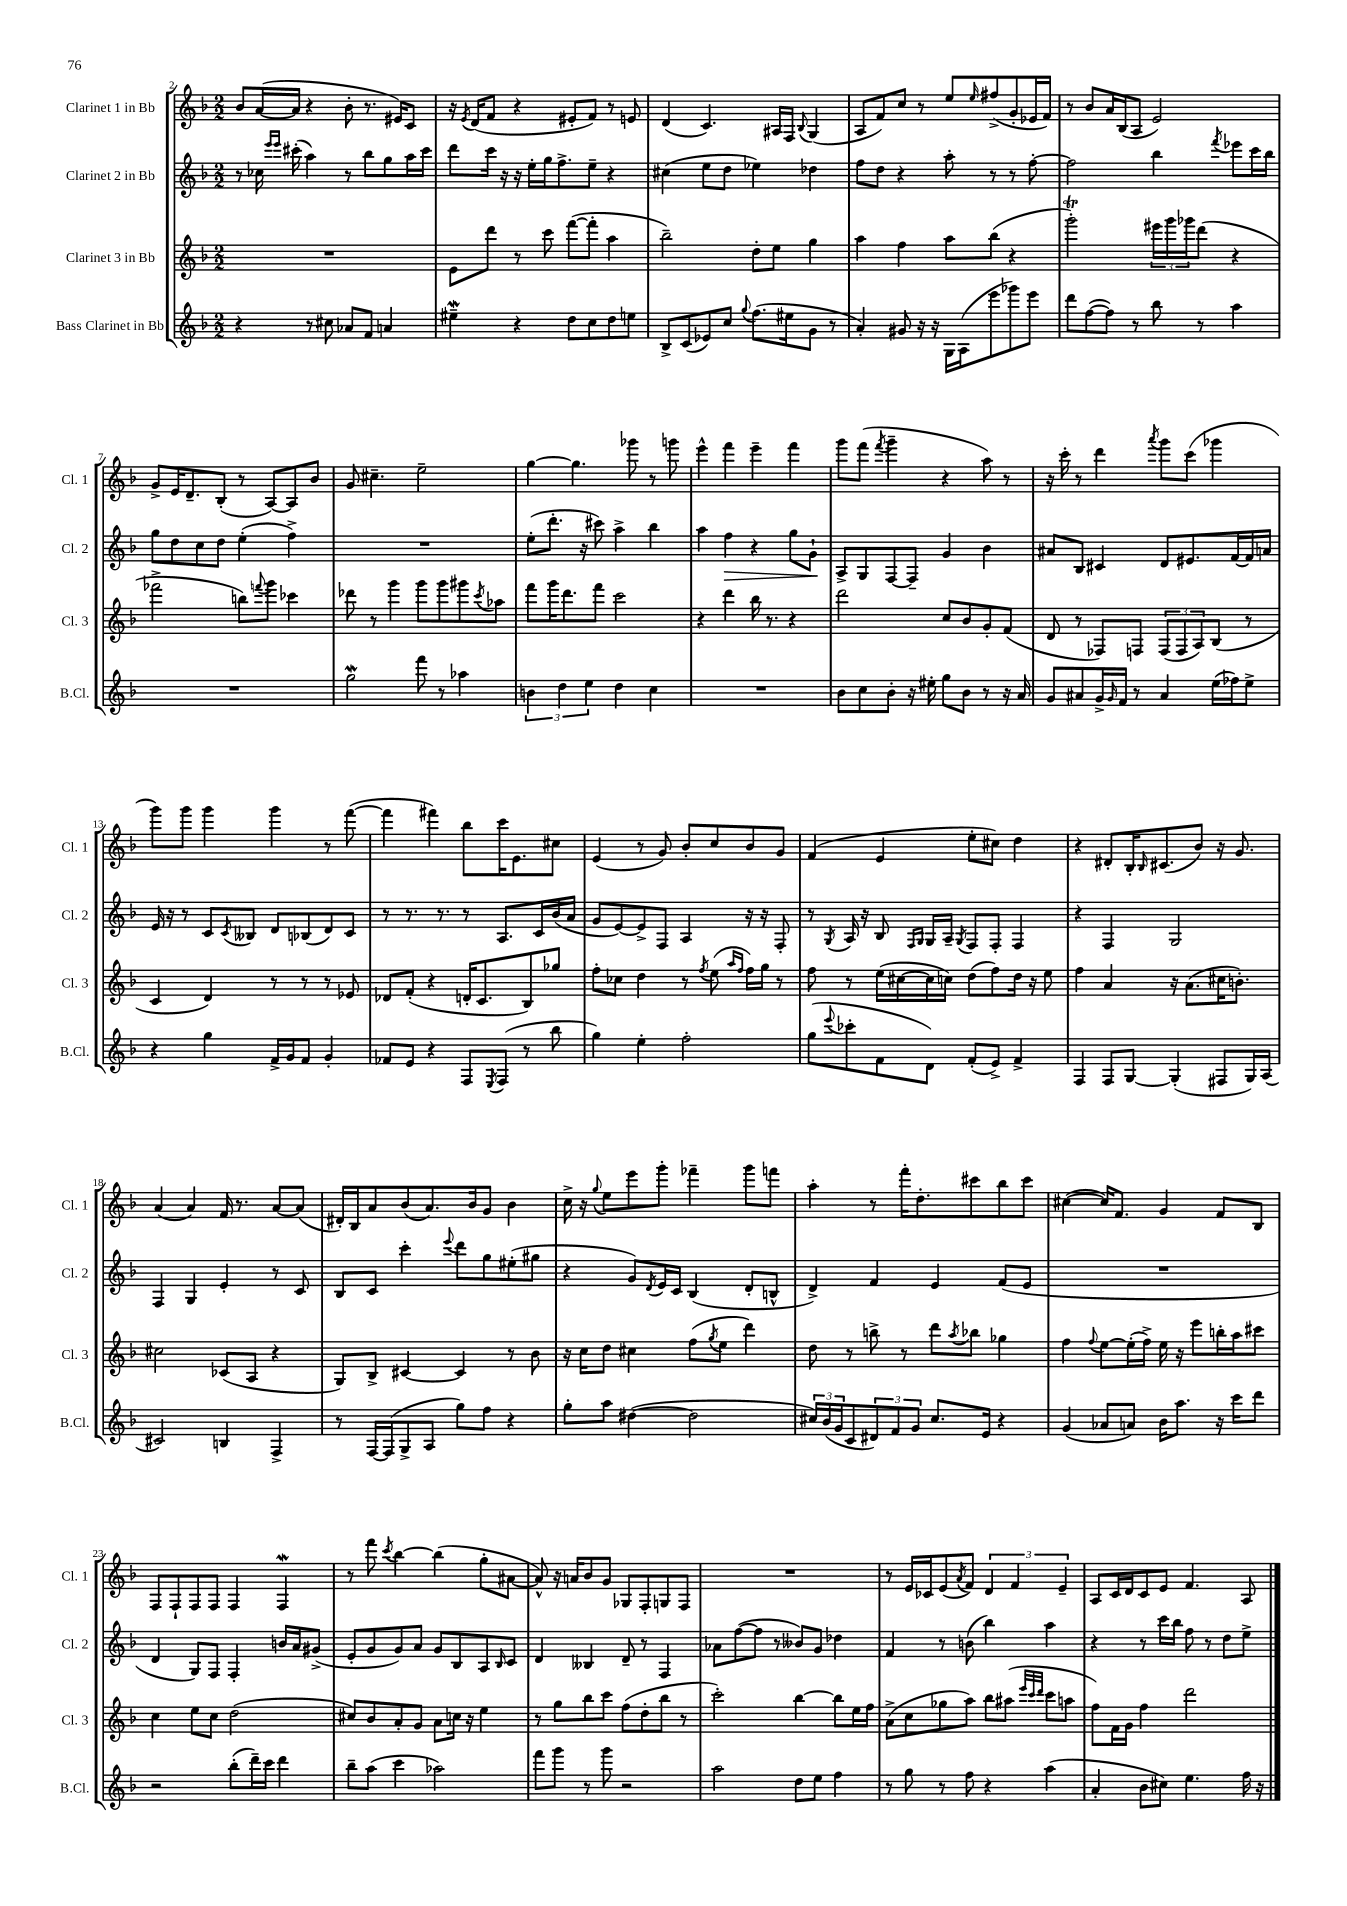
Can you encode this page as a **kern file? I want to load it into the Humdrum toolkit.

**kern	**kern	**kern	**kern
*staff4	*staff3	*staff2	*staff1
*clefG2	*clefG2	*clefG2	*clefG2
*k[b-]	*k[b-]	*k[b-]	*k[b-]
*M2/2	*M2/2	*M2/2	*M2/2
4r	1r	8r	8b-
.	.	16cc-	([16a
.	.	16qqeee	.
.	.	16qqeee	.
.	.	(16ccc#'	16a]
8r	.	4aa)	4r
8cc#	.	.	.
8a-	.	8r	8b-'
8f	.	8bb-	8.r
4a	.	8gg	.
.	.	.	16e#)
.	.	16aa	8c
.	.	16ccc#	.
=	=	=	=
4ee#~	8e	8ddd	16r
.	.	.	8qe
.	.	.	(16d
.	8ddd	16ccc	8f
.	.	16r	.
4r	8r	16r	4r
.	.	16ee'	.
.	8ccc	16gg	.
.	.	8.ff^	.
8dd	([8fff	.	8e#'
8cc	8fff']	8ee~	8f)
8dd	4aa	4r	8r
8ee	.	.	8e
=	=	=	=
8B-^	2bb-~)	(4cc#	(4d
(8c	.	.	.
8e-)	.	8ee	4.c)
8cc	.	8dd	.
8qqgg	.	.	.
(8.ff	8dd'	4ee-)	.
.	8ee	.	16A#
16ee#	.	.	16F
.	.	.	8qqB-
8g	4gg	4dd-	(4G
8r	.	.	.
=	=	=	=
4a')	4aa	8ff	8A
.	.	8dd	8f)
8g#	4ff	4r	8cc
16r	.	.	8r
16r	.	.	.
16G	8aa	8aa'	8ee
(16A	.	.	.
.	.	.	16qqee
8eee	(8bb-	8r	(8ff#^
8ggg-)	4r	8r	8g'
8eee	.	[8ff'	16e-
.	.	.	16f)
=	=	=	=
8ddd	2ggg')	2ff]	8r
([8ff	.	.	8b-
8ff])	.	.	16a
.	.	.	(16B-
8r	.	.	8A
8bb-	24eee#	4bb-	2e)
.	24ggg	.	.
.	24ggg-	.	.
8r	(8ddd	.	.
.	.	8qfff	.
4aa	4r	8eee-	.
.	.	16ccc	.
.	.	16bb-	.
=	=	=	=
1r	2fff-^	8gg	8g^
.	.	8dd	16e
.	.	.	8.d~
.	.	8cc	.
.	.	8dd	(8B-'
.	8bb)	(4ee'	8r
.	8qqfff	.	.
.	8ggg	.	[8A)
.	4ccc-	4ff^)	8A]
.	.	.	8b-
=	=	=	=
2gg	8ddd-	1r	8g
.	8r	.	4.cc#~
.	4ggg	.	.
8fff	8ggg	.	2ee~
8r	8ggg	.	.
4aa-	8ggg#	.	.
.	8qccc	.	.
.	8aa-	.	.
=	=	=	=
6b	8fff	(8ee'	[4gg
.	16ggg	8.ddd'	.
6dd	.	.	.
.	8.ddd	.	.
.	.	.	4.gg]
.	.	16r	.
6ee	.	.	.
.	8fff	8ccc#)	.
4dd	2ccc	4aa^	.
.	.	.	8ggg-
4cc	.	4bb-	8r
.	.	.	8ggg
=	=	=	=
1r	4r	4aa	4eee^^
.	4ddd	4ff	4fff
.	16bb-	4r	4eee~
.	8.r	.	.
.	4r	8gg	4fff
.	.	8g`	.
=	=	=	=
8b-	2ddd	8A^	8ggg
8cc	.	8G	(8fff
.	.	.	8qfff
8b-'	.	[8F	4ggg~
16r	.	8F~]	.
16ee#'	.	.	.
8gg	8cc	4g	4r
8b-	8b-	.	.
8r	8g'	4b-	8aa)
16r	(8f	.	8r
16a	.	.	.
=	=	=	=
8g	8d	8a#	16r
.	.	.	16ccc'
8a#	8r	8B-	8r
16g^	8F-)	4c#	4ddd
16qqg	.	.	.
16f	.	.	.
8r	8F	.	.
.	.	.	8qaaa
4a#	(12F	8d	8ggg
.	12F	.	.
.	.	8.e#	(8ccc
.	12A)	.	.
(16ee	(8B-	.	4ggg-
16ff-)	.	[16f	.
8ee^	8r	16f]	.
.	.	16a	.
=	=	=	=
4r	4c	16e	8ggg)
.	.	16r	.
.	.	8r	8ggg
4gg	4d)	8c	4ggg
.	.	8qc	.
.	.	8B--	.
16f^	8r	8d	4ggg
16g	.	.	.
8f	8r	(8B-	.
4g'	8r	8d)	8r
.	8e-	8c	([8fff
=	=	=	=
8f-	8d-	8r	4fff]
8e	(8f'	8.r	.
4r	4r	.	4fff#)
.	.	8.r	.
8F	16d'	8r	8bb-
.	8.c	.	.
8qE	.	.	.
(8F	.	8.A	16ccc
.	.	.	8.e
8r	8B-)	.	.
.	.	16c	.
8bb-	8gg-	(16b-	8cc#
.	.	16a	.
=	=	=	=
4gg)	8ff'	8g	(4e
.	8cc-	[8e)	.
4ee'	4dd	8e^]	8r
.	.	8F	8g)
2ff'	8r	4A	8b-'
.	8qff	.	.
.	(8ee	.	8cc
.	16qqaa	.	.
.	16qqff	.	.
.	16ff)	16r	8b-
.	16gg	16r	.
.	8r	8F'	8g
=	=	=	=
(8gg	8ff	8r	(4f
8qqeee	.	8qG	.
8ccc-'	8r	16A	.
.	.	16r	.
8f	(16ee	8B-	4e
.	[16cc#	.	.
.	.	16qqF	.
.	.	16qqG	.
8d)	16cc#]	16G	.
.	16cc)	16A~	.
.	.	8qG	.
(8f'	(8dd	8F	8ee'
8e^)	8ff)	8F'	8cc#)
4f^	16dd	4F	4dd
.	16r	.	.
.	8ee	.	.
=	=	=	=
4F	4ff	4r	4r
8F	4a	4F	8d#'
[8G	.	.	16B-'
.	.	.	16qqB-
.	.	.	(8.c#
(4G']	16r	2G	.
.	(8.a	.	.
.	.	.	8b-)
8F#	16cc#	.	16r
.	8.b')	.	8.g
16G)	.	.	.
(16A	.	.	.
=	=	=	=
2c#)	2cc#	4F	(4a
.	.	4G	4a)
4B	(8c-	4e'	16f
.	.	.	8.r
.	8A	.	.
4F^	4r	8r	[8a
.	.	8c	(8a]
=	=	=	=
8r	8G)	8B-	16d#')
.	.	.	16B-
[16F	8B-^	8c	8a
(16F]	.	.	.
8G^	[4c#	4ccc'	(8b-
8A	.	.	8.a)
.	.	8qqeee	.
8gg)	4c#]	8ddd	.
.	.	.	16b-
8ff	.	8gg	8g
4r	8r	(8ee#'	4b-
.	8b-	8gg#	.
=	=	=	=
8gg'	16r	4r	16cc^
.	16cc	.	16r
.	.	.	8qqgg
8aa	8dd	.	8ee
([4dd#	4cc#	8g)	8eee
.	.	8qd	.
.	.	16e	8ggg'
.	.	16c	.
2dd#]	(8ff	(4B-	4fff-~
.	8qgg	.	.
.	8ee	.	.
.	4ddd)	8d'	8ggg
.	.	8B^^	8fff
=	=	=	=
24cc#)	8dd	4d^)	4aa'
(24b-	.	.	.
24g	.	.	.
8c	8r	.	.
12d#)	8bb^	4f	8r
12f	.	.	.
.	8r	.	16fff'
12g	.	.	.
.	.	.	8.dd'
8.cc#	8ddd	4e	.
.	8qaa	.	.
.	8bb-	.	8ccc#
16e	.	.	.
4r	4gg-	(8f	8bb-
.	.	8e	8ccc#
=	=	=	=
(4g	4ff	1r	([4cc#
.	8qqff	.	.
8a-	[8ee	.	16cc#])
.	.	.	8.f
8a)	(16ee']	.	.
.	16ff^)	.	.
16b-	16ee	.	4g
8.aa	16r	.	.
.	8eee	.	.
16r	16bb'	.	8f
16ccc	16aa	.	.
8ddd	8ccc#	.	8B-
=	=	=	=
2r	4cc	4d	8F
.	.	.	8F`
.	8ee	8G)	8F
.	8cc	8F	8F
(8bb-'	(2dd	4F'	4F
16ddd~)	.	.	.
16ccc	.	.	.
4ddd	.	16b	4F
.	.	16a	.
.	.	(8g#^	.
=	=	=	=
8bb-~	8cc#)	8e'	8r
(8aa	8b-	8g	8fff
.	.	.	8qccc
4ccc	8a'	8g)	[4bb-
.	8g	8a	.
2aa-)	8a	8g	(4bb-]
.	16cc	8B-	.
.	16r	.	.
.	4ee	8A	8gg'
.	.	16qqB-	.
.	.	8c	[8a#
=	=	=	=
8fff	8r	4d	8a#^^])
8ggg	8gg	.	16r
.	.	.	16a
8r	8bb-	4B--	8b-
8ggg	8ccc	.	8g
2r	(8ff	8d~	8G-
.	8dd'	8r	8F'
.	8bb-	4F	8G
.	8r	.	8F
=	=	=	=
2aa	2ccc')	8a-	1r
.	.	([8ff	.
.	.	8ff]	.
.	.	8r	.
8dd	[4bb-	8b--)	.
8ee	.	8g	.
4ff	8bb-]	4dd-	.
.	16ee	.	.
.	16ff	.	.
=	=	=	=
8r	(8a^	4f	8r
8gg	8cc	.	16e
.	.	.	16c-
8r	8gg-	8r	(8e
.	.	.	8qa
8ff	8aa)	(8b	8f)
4r	8bb-	4bb-)	6d
.	(8aa#	.	.
.	.	.	6f
.	32qqeee	.	.
.	32qqccc	.	.
.	32qqddd	.	.
(4aa	8ccc	4aa	.
.	.	.	6e~
.	8aa	.	.
=	=	=	=
4a'	8ff)	4r	8A
.	16f	.	16c
.	16g	.	16d
8b-	4ff	8r	8c
8cc#)	.	16ccc	8e
.	.	16bb-	.
4.ee	2ddd	8ff	4.f
.	.	8r	.
.	.	8dd	.
16ff	.	8ee^	8A
16r	.	.	.
==	==	==	==
*-	*-	*-	*-
